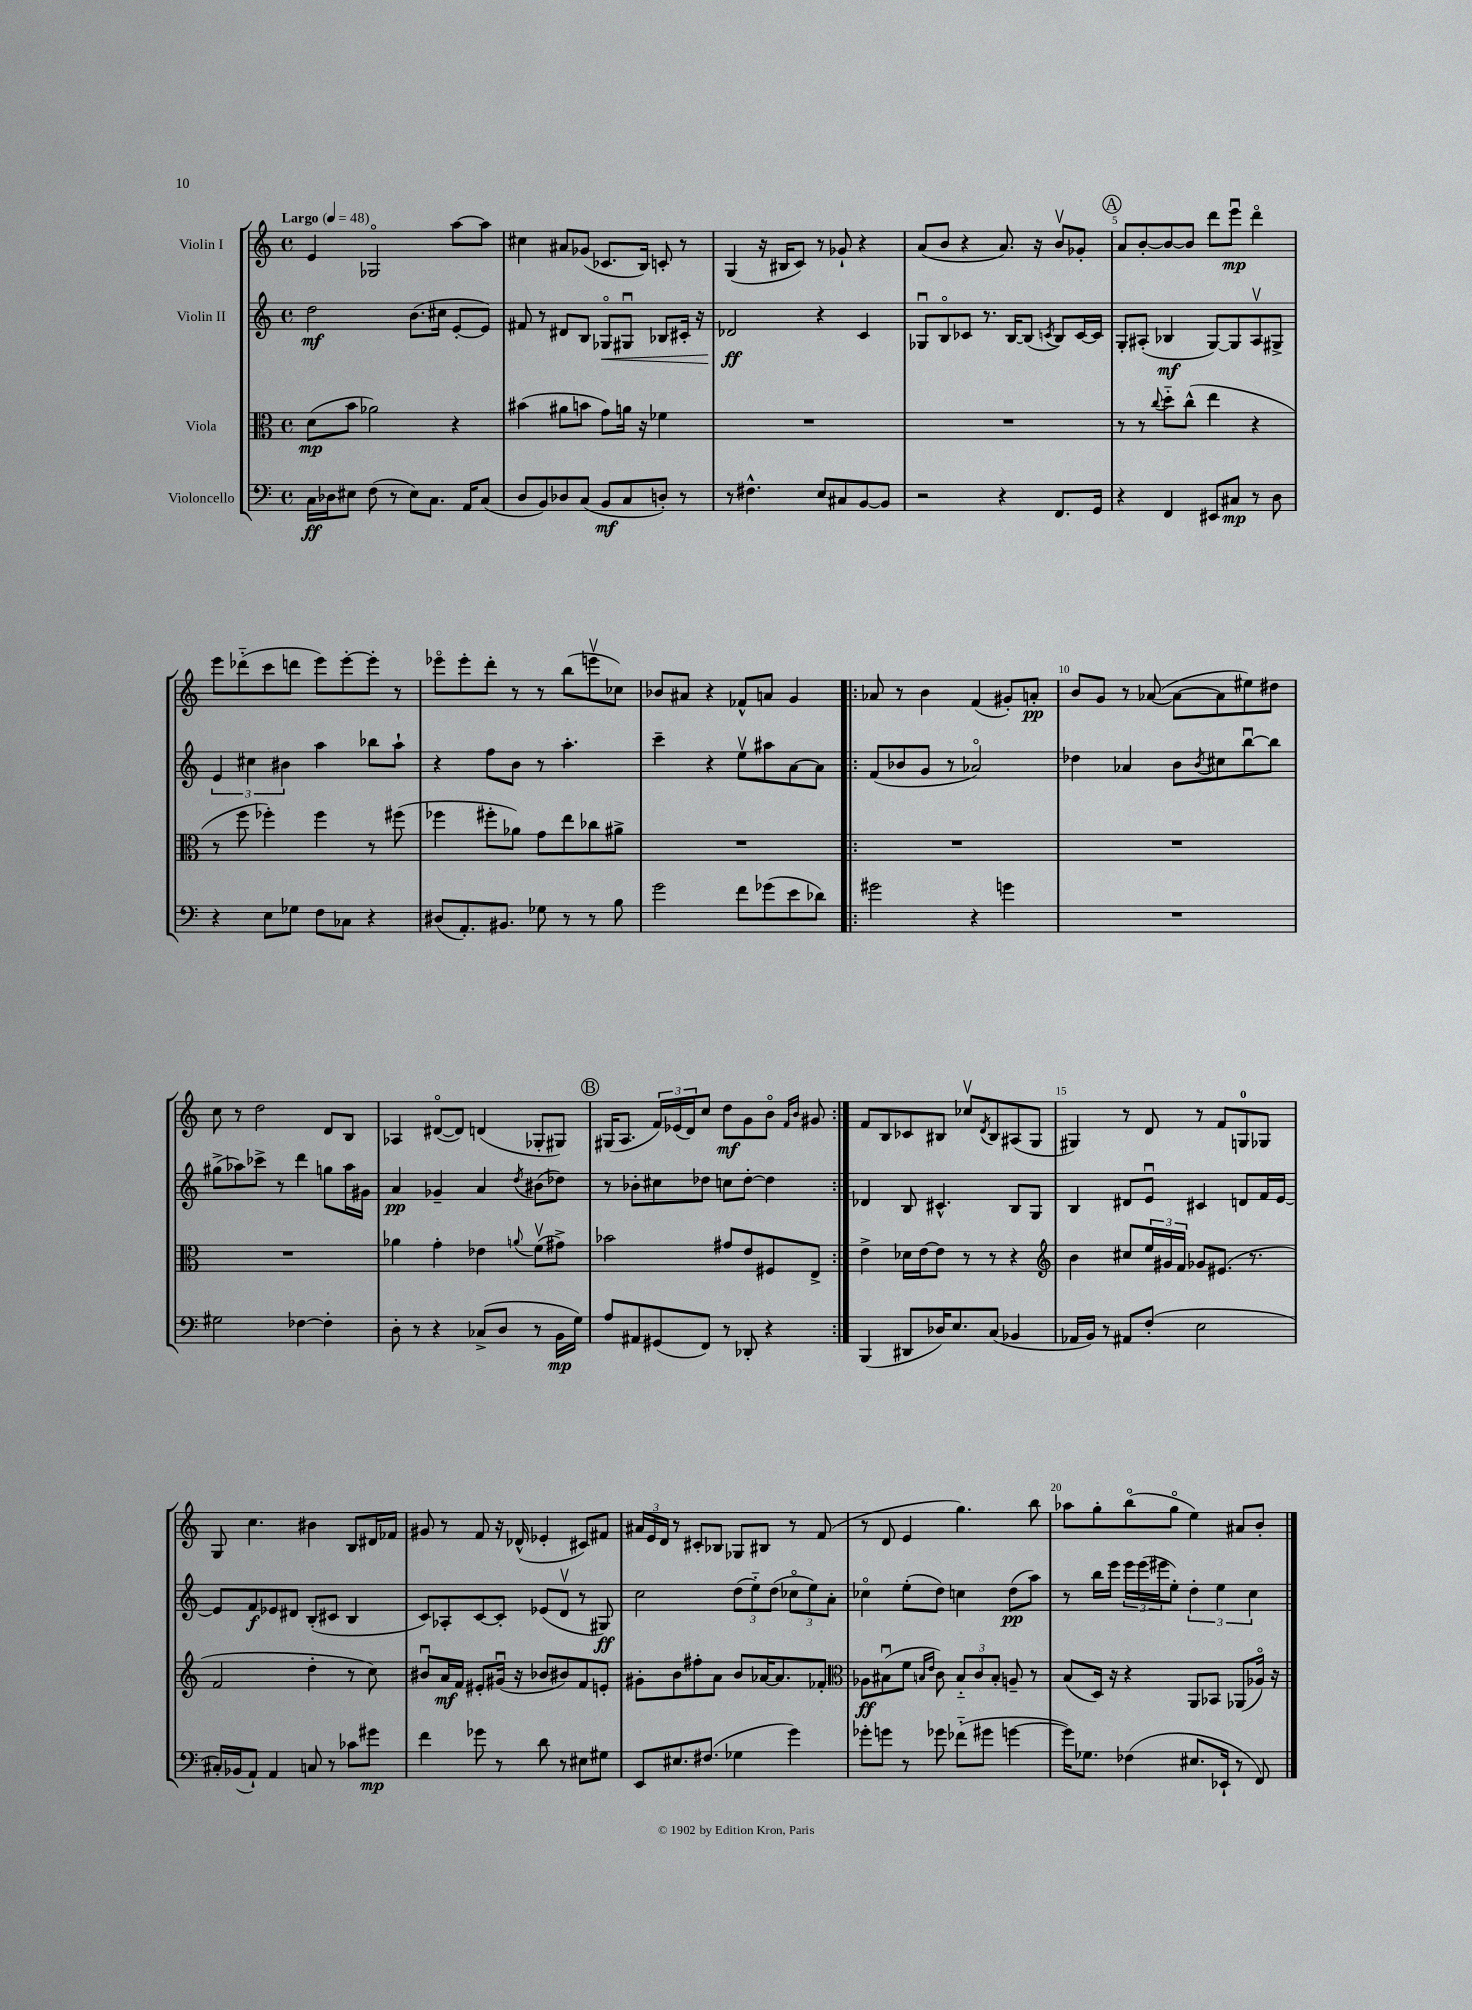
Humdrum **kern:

**kern	**kern	**kern	**kern
*staff4	*staff3	*staff2	*staff1
*clefF4	*clefC3	*clefG2	*clefG2
*k[]	*k[]	*k[]	*k[]
*M4/4	*M4/4	*M4/4	*M4/4
*met(c)	*met(c)	*met(c)	*met(c)
*MM48	*MM48	*MM48	*MM48
16C\LL	(8d\L	2dd\	4e/
16D-\J	.	.	.
8E#\J	8b\J	.	.
(8F\	2a-\)	.	2G-o/
8r	.	.	.
8E#\L)	.	(8.b\L	.
8.C\J	.	.	.
.	.	16cc#\Jk	.
.	4r	[8e'/L	[8aa\L
16AA/LK	.	.	.
(8C/J	.	8e/]J)	8aa\]J
=	=	=	=
8D/L	(4b#\	8f#/	4cc#\
8BB/)	.	8r	.
8D-/	8a#\L	8d#/L	8a#/L
(8C/J	8b\J	8B/J	(8g-/J
8BB/L	8g\L)	8G-o/L	8.c-/L
8C/	16a\Jk	8G#u/J	.
.	16r	.	16B/Jk)
8D'/J)	4f-\	8B-/L	8c'/
8r	.	16c#'/Jk	8r
.	.	16r	.
=	=	=	=
8r	1r	2d-/	(4G/
4.F#^^\	.	.	.
.	.	.	16r
.	.	.	16B#/LK
.	.	.	8c/J)
8E/L	.	4r	8r
8C#/	.	.	8g-`/
[8BB/	.	4c/	4r
8BB/]J	.	.	.
=	=	=	=
2r	1r	8G-u/L	(8a/L
.	.	8Bo/	8b/J
.	.	8c-/J	4r
.	.	8.r	.
4r	.	.	8.a/)
.	.	[16B/LK	.
.	.	(8B/]J	.
.	.	.	16r
.	.	8qc/	.
8.FF/L	.	8B/L)	8bv/L
.	.	[16c/L	8g-'/J
16GG/Jk	.	16c/]JJ	.
=	=	=	=
4r	8r	8G'/L	8a/L
.	8r	(8A#'/J	[8b'/
.	8qqcc/	.	.
4FF/	8dd'~\L	4B-/	8b/_
.	(8cc^^\J	.	8b/]J
8EE#/L	4ee\	[8G/L)	8ddd\L
8C#/J	.	8G/]	8eeeu\J
8r	4r	8A#v/	4dddo\
8D\	.	8G#^/J	.
=	=	=	=
4r	8r	6e/	8eee\L
.	8ff\	.	(8ddd-'~\
.	.	6cc#\	.
8E\L	4ff-'\)	.	8ccc\
.	.	6b#\	.
8G-\J	.	.	8ddd\J
8F\L	4ff-\	4aa\	8eee\L)
8C-\J	.	.	[8eee'\
4r	8r	8bb-\L	8eee'\]J
.	(8ff#\	8aa`\J	8r
=	=	=	=
(8D#/L	4ff-\	4r	8eee-o\L
8.AA'/)	.	.	8eee-'\
.	8ff#'\L	8ff\L	8ddd'\J
8.BB#/J	.	.	.
.	8a-\J)	8b\J	8r
8G-\	8g\L	8r	8r
8r	8ee\	4.aa'\	(8bb\L
8r	8cc-\	.	8eeev\
8B\	8a#^\J	.	8cc-\J)
=	=	=	=
2g\	1r	4ccc~\	8b-/L
.	.	.	8a#/J
.	.	4r	4r
8f\L	.	8eev\L	8f-^^/L
(8g-\	.	8aa#\	8a/J
8e\	.	[8a\	4g/
8d-\J)	.	8a\]J	.
=!|:	=!|:	=!|:	=!|:
2g#\	1r	(8f/L	8a-/
.	.	8b-/	8r
.	.	8g/J	4b\
.	.	8r	.
4r	.	2a-o/)	(4f/
4g\	.	.	8g#'/L)
.	.	.	8a'/J
=	=	=	=
1r	1r	4dd-\	8b/L
.	.	.	8g/J
.	.	4a-/	8r
.	.	.	([8a-/
.	.	8b\L	8a-\_L
.	.	8qb/	.
.	.	8cc#\	8a-\]
.	.	[8bbu\	8ee#\)
.	.	8bb\]J	8dd#\J
=	=	=	=
2G#\	1r	(8gg#^\L	8cc\
.	.	8aa-\)	8r
.	.	8ccc-^\J	2dd\
.	.	8r	.
[4F-\	.	4ddd\	.
4F-'\]	.	8gg\L	8d/L
.	.	16aa-\L	8B/J
.	.	16g#\JJ	.
=	=	=	=
8D'\	4a-\	4a/	4A-/
8r	.	.	.
4r	4g'\	4g-~/	([8d#o/L
.	.	.	8d#/]J)
(8C-^/L	4e-\	4a/	(4d/
8D/J	.	.	.
.	8qqa/	8qdd/	.
8r	(8fv\L	(8b#\L	8G-'/L
16BB\LL	8g#^\J)	8dd-\J)	8G#/J)
16G\JJ)	.	.	.
=	=	=	=
8A/L	2b-\	8r	(16G#/LK
.	.	.	8.A/J
8AA#/	.	8b-'\L	.
(8GG#/	.	8cc#\	24f/LL)
.	.	.	(24e-/
.	.	.	24d/J)
8FF/J)	.	8dd-\J	8cc/J
8r	8g#/L	8cc\L	8dd\L
8DD-'/	8e/	[8dd-'\J	8g\
4r	8F#/	4dd-\]	8bo\J
.	.	.	16qqf/LL
.	.	.	16qqb/JJ
.	8E^/J	.	8g#/
=:|!	=:|!	=:|!	=:|!
(4BBB/	4e^\	4d-/	8f/L
.	.	.	8B/
8DD#/L	16d-\LL	8B/	8c-/
.	[16e\J	.	.
16D-/K)	8e\]J	4.c#^^/	8B#/J
8.E/	.	.	.
.	8r	.	8cc-v/L
.	.	.	8qd/
(8C/J	8r	.	8B#/
4BB-/	4r	8B/L	(8A#/
.	.	8G/J	8G/J
=	=	=	=
*	*clefG2	*	*
16AA-/LL	4b\	4B/	4G#/)
16BB/JJ)	.	.	.
8r	.	.	.
8AA#/L	8cc#/L	8d#/L	8r
(8F'/J	24ee/L	8eu/J	8d/
.	24g#/	.	.
.	24f/JJ	.	.
2E\	8g-/L	4c#/	8r
.	(8.e#/J	.	8f/L
.	.	8d/L	8G/
.	8.r	.	.
.	.	16f/L	8G-/J
.	.	[16e/JJ	.
=	=	=	=
16C#'/LL)	2f/	8e/]L	8G/
(16BB-/J	.	.	.
8AA`/J)	.	8f/	4.cc\
4AA/	.	8e-/	.
.	.	8d#/J	.
8C/	4dd'\	(8B'/L	4b#\
8r	.	8c#/J	.
8c-\L	8r	4B/	8B/L
8g#\J	8cc\)	.	16d#/L
.	.	.	16f-/JJ
=	=	=	=
4f\	8b#u/L	8c/L)	8g#/
.	16a/L	8A-'/	8r
.	16f/JJ	.	.
8g-\	8e#'/L	[8c/	8f/
8r	(16g#u/Jk	8c'/]J	16r
.	16r	.	(16d-^^/
8d\	8b-/L	(8e-/L	4e-'/
8r	8b#/)	8dv/J	.
8E#\L	8f/	8r	8c#/L)
8G#\J	8e'/J	8G#/)	8f#/J
=	=	=	=
8EE/L	8g#'\L	2cc\	24a#/LL
.	.	.	24e/
.	.	.	24d/JJ
8.E#/	8b\	.	8r
.	8ff#'\	.	8c#'/L
(8.F#/J	.	.	.
.	8a\J	.	8B-/J
4G-\	8b/L	(12dd\L	8G-/L
.	.	12ee'~\)	.
.	[16a-/K	.	8B#/J
.	.	(12dd\J	.
.	8.a-/]	.	.
4g\)	.	12cc-o\L	8r
.	.	12ee\)	.
.	8f-'/J	.	(8f/
.	.	12a'\J	.
=	=	=	=
*	*clefC3	*	*
8g-'\L	8A-\L	4cc-o\	8r
8g\J	(8B#u\	.	8d/
8r	8f\J	(8ee'\L	4e/
.	16qqB/LL	.	.
.	16qqe/JJ	.	.
8g-\	8c\)	8dd\J)	.
(8f-'~\L	12B'~/L	4cc\	4.gg\)
.	12c/	.	.
8g#\J	.	.	.
.	12B'/J	.	.
[4g\	8A~/	(8dd\L	.
.	8r	8aa\J)	8bb\
=	=	=	=
16g\]LK)	(8B/L	8r	8aa-\L
8.G-\J	.	.	.
.	16D/Jk)	16bb\LL	8gg'\
.	16r	16eee\JJ	.
(4F-\	4r	24eee\LL	(8bbo\
.	.	(24eee\	.
.	.	24eee#\J	.
.	.	8ee'\J)	8ggo\J
8.E#/L	8AA/L	6dd'\	4ee\)
.	8BB-/J	.	.
.	.	6ee\	.
16EE-`/Jk	.	.	.
8r	(8AA-/L	.	8a#/L
.	.	6cc\	.
8FF/)	16A-o/Jk)	.	8b'/J
.	16r	.	.
==	==	==	==
*-	*-	*-	*-
